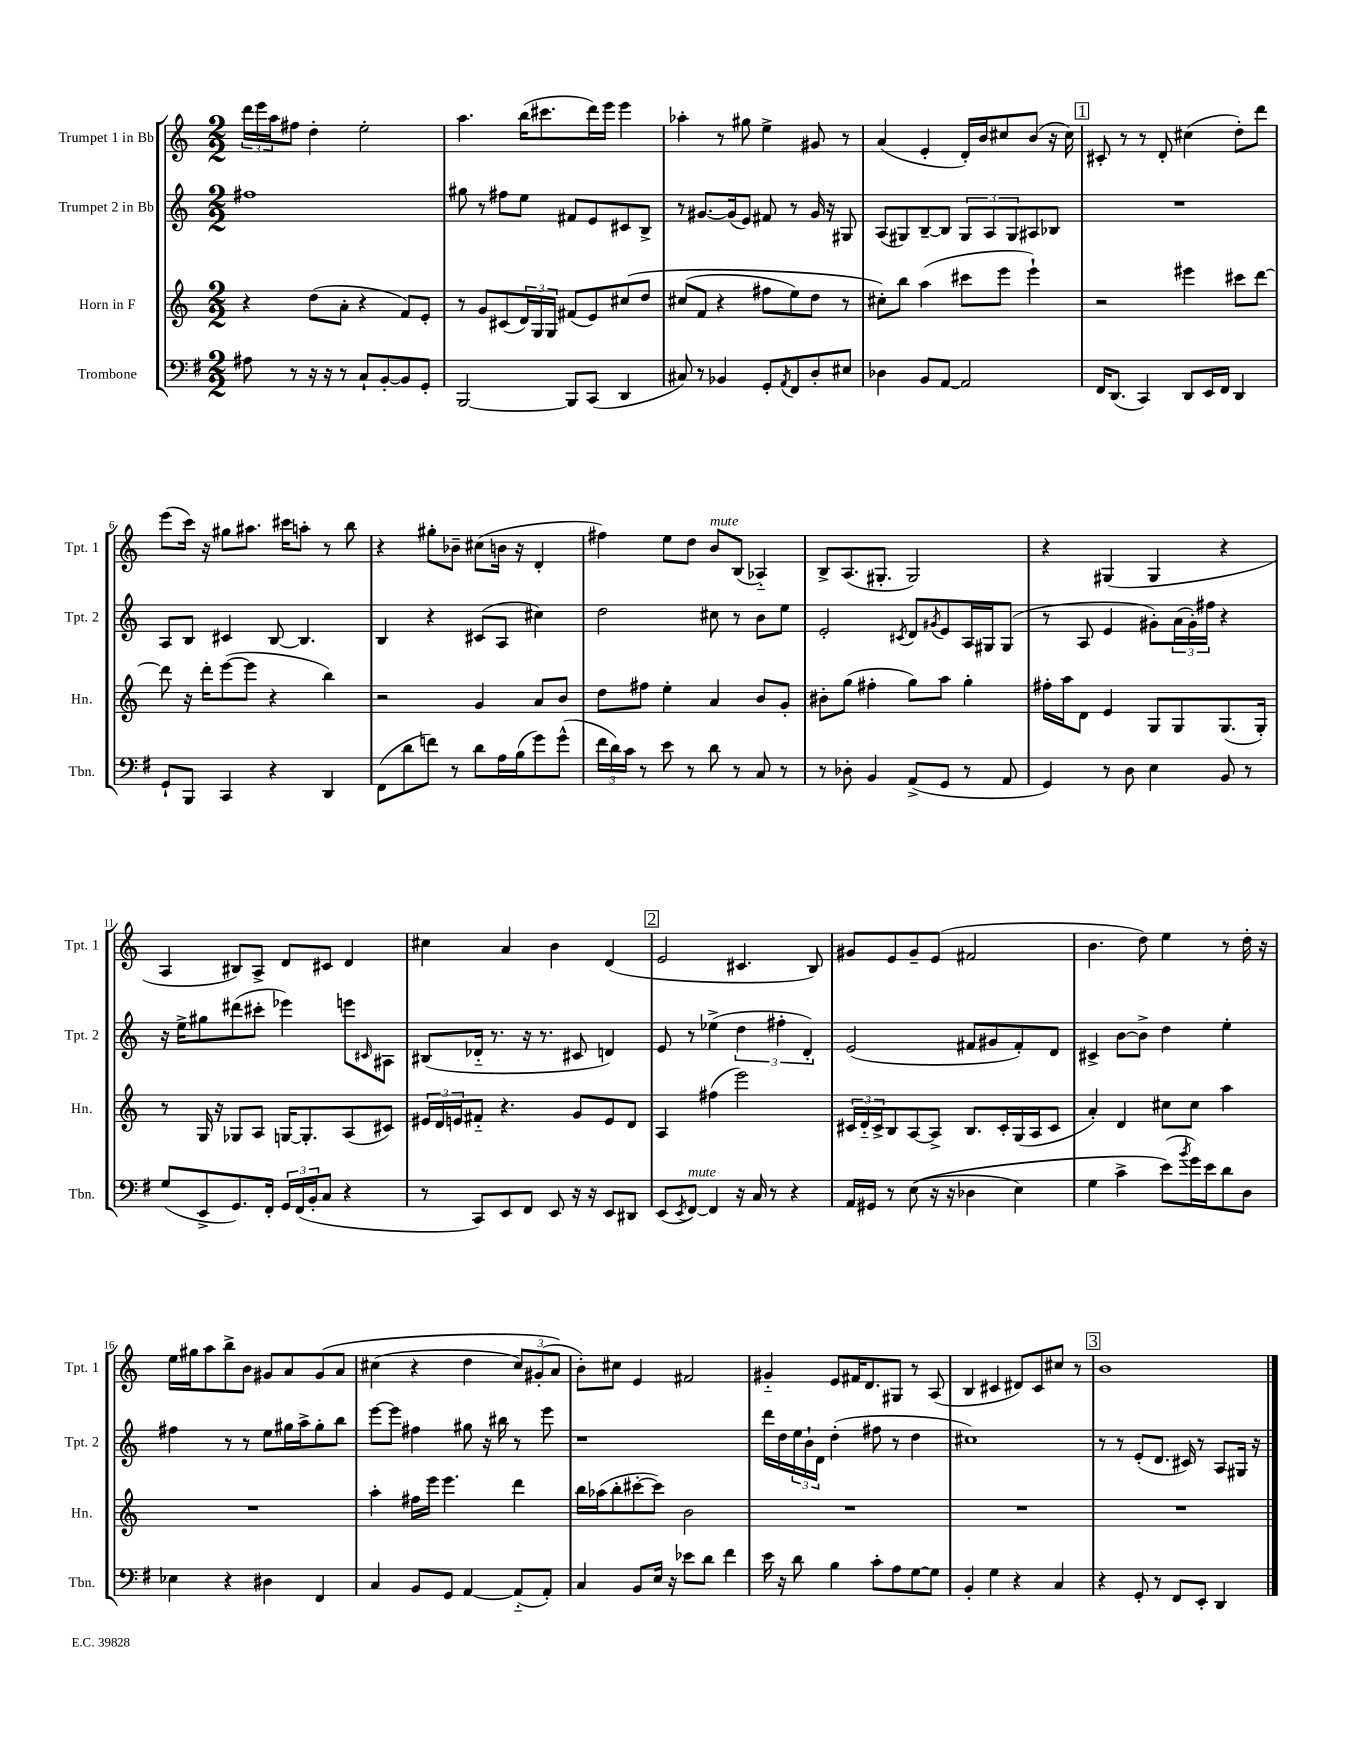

**kern	**kern	**kern	**kern
*staff4	*staff3	*staff2	*staff1
*clefF4	*clefG2	*clefG2	*clefG2
*k[f#]	*k[]	*k[]	*k[]
*M2/2	*M2/2	*M2/2	*M2/2
8A#	4r	1ff#	24ddd
.	.	.	24eee
.	.	.	24aa
8r	.	.	8ff#
16r	(8dd	.	4dd'
16r	.	.	.
8r	8a'	.	.
8C`	4r	.	2ee'
[8BB'	.	.	.
8BB]	8f)	.	.
8GG'	8e'	.	.
=	=	=	=
[2BBB	8r	8gg#	4.aa
.	8g	8r	.
.	(8c#	8ff#	.
.	24d)	8ee	(16bb
.	24G	.	.
.	.	.	8.ccc#
.	24G	.	.
8BBB]	(8f#	8f#	.
(8CC	8e)	8e	16ddd)
.	.	.	16eee
4DD	&(8cc#	8c#	4eee
.	8dd	8B^	.
=	=	=	=
8C#)	(8cc#	8r	4aa-'
8r	8f	[8.g#	.
4BB-	4r	.	8r
.	.	(16g#]	.
.	.	8e)	8gg#
8GG'	8ff#	8f#	4ee^
8qAA	.	.	.
8FF#	8ee)	8r	.
8D'	8dd	16g#	8g#
.	.	16r	.
8E#	8r	8G#	8r
=	=	=	=
4D-	8cc#'&)	(8A	(4a
.	8bb	8G#)	.
8BB	(4aa	[8B~	4e'
[8AA	.	8B]	.
2AA]	8ccc#	12G#	16d')
.	.	.	16b
.	.	12A	.
.	8eee	.	8cc#
.	.	12G#	.
.	4eee`)	8A#	(8b
.	.	8B-	16r
.	.	.	16cc#)
=	=	=	=
16FF#	2r	1r	8c#'
(8.DD	.	.	.
.	.	.	8r
4CC)	.	.	8r
.	.	.	8d'
8DD	4eee#	.	(4cc#
16EE	.	.	.
16FF#	.	.	.
4DD	8ccc#	.	8dd')
.	[8ddd	.	8ddd
=	=	=	=
8GG`	8ddd]	8A	(8eee
8BBB	16r	8B	16ccc)
.	16ddd'	.	16r
4CC	([8eee	4c#	8gg#
.	8eee]	.	8.aa#
4r	4r	[8B	.
.	.	.	16ccc#
.	.	4.B]	8aa'
4DD	4bb)	.	8r
.	.	.	8bb
=	=	=	=
(8FF#	2r	4B	4r
8d	.	.	.
8f)	.	4r	8gg#'
8r	.	.	8b-~
8d	4g	(8c#	(8cc#
16A	.	8A	16b
(16B	.	.	16r
8g)	8a	4cc#)	4d'
(8g^^	8b	.	.
=	=	=	=
24f#	8dd	2dd	4ff#)
24d)	.	.	.
24c	.	.	.
8r	8ff#	.	.
8e	4ee'	.	8ee
8r	.	.	8dd
8d	4a	8cc#	8b
8r	.	8r	(8B
8C	8b	8b	4A-'~)
8r	8g'	8ee	.
=	=	=	=
8r	8b#'	2e'	8B^
8D-'	(8gg	.	(8.A
4BB	4ff#'	.	.
.	.	.	8.G#'
.	.	8qc#	.
(8AA^	8gg)	8d	2G#)
.	.	8qg#	.
8GG	8aa	8e	.
8r	4gg'	16A	.
.	.	16G#	.
8AA	.	(8G#	.
=	=	=	=
4GG)	16ff#'	8r	4r
.	16aa	.	.
.	8d	8A	.
8r	4e	4e	(4G#
8D	.	.	.
4E	8G	8g#')	4G#
.	8G	(24a	.
.	.	24g#')	.
.	.	24ff#	.
8BB	(8.G	4r	4r
8r	.	.	.
.	16G')	.	.
=	=	=	=
(8G	8r	16r	4A
.	.	16ee^	.
8EE^	16G	8gg#	.
.	16r	.	.
8.GG)	8G-	(8ddd#	8B#)
.	8A	8ccc#'	8A^
16FF#'	.	.	.
24GG	[16G	4eee-)	8d
(24FF#	.	.	.
.	8.G']	.	.
24BB'	.	.	.
8C	.	.	8c#
4r	(8A	8eee	4d
.	.	16qqc#	.
.	8c#)	8A#	.
=	=	=	=
8r	24e#	(8B#	4cc#
.	24d	.	.
.	24e	.	.
8CC)	8f#'~	16d-'~	.
.	.	8.r	.
8EE	4.r	.	4a
8FF#	.	16r	.
.	.	8.r	.
8EE	.	.	4b
16r	8g	8c#	.
16r	.	.	.
8EE	8e	4d)	(4d
8DD#	8d	.	.
=	=	=	=
(8EE	4A	8e	2e
8qEE	.	.	.
[8FF#)	.	8r	.
4FF#]	(4ff#	(4ee-^	.
16r	2eee)	6dd	4.c#
16C	.	.	.
8r	.	.	.
.	.	6ff#'	.
4r	.	.	.
.	.	6d')	.
.	.	.	8B)
=	=	=	=
16AA	24c#	(2e	8g#
.	24d'~	.	.
16GG#	.	.	.
.	24c#^	.	.
8r	8B	.	8e
&((8E	[8A	.	8g#~
16r	8A^]	.	(8e
16r	.	.	.
4D-	8.B	8f#	2f#
.	.	8g#	.
.	16c#'	.	.
4E)	(16G	8f#')	.
.	16A	.	.
.	8c#	8d	.
=	=	=	=
4G	4a')	4c#^	4.b
4c^	4d	[8b	.
.	.	8b^]	8dd)
(8e&)	8cc#	4dd	4ee
8qb	.	.	.
16g)	8cc#	.	.
16e	.	.	.
8d	4aa	4ee'	8r
8D	.	.	16dd'
.	.	.	16r
=	=	=	=
4E-	1r	4ff#	16ee
.	.	.	16gg#
.	.	.	8aa
4r	.	8r	8bb^
.	.	8r	8b
4D#	.	8ee	8g#
.	.	16gg#	8a
.	.	16aa^	.
4FF#	.	8gg#'	&(8g#
.	.	8bb	8a
=	=	=	=
4C	4aa'	[8eee	(4cc#
.	.	8eee]	.
8BB	16ff#	4ff#	4r
.	16eee	.	.
8GG	4.eee	.	.
[4AA	.	8gg#	4dd
.	.	16r	.
.	.	16bb#	.
(8AA'~]	4ddd	8r	12cc#)
.	.	.	(12g#'
8AA')	.	8eee	.
.	.	.	12a&)
=	=	=	=
4C	16bb	1r	8b')
.	(16aa-	.	.
.	8bb'	.	8cc#
8BB	[8ccc#'	.	4e
16E	8ccc#])	.	.
16r	.	.	.
8e-	2b	.	2f#
8d	.	.	.
4f#	.	.	.
=	=	=	=
16e	1r	16ddd	4g#'~
16r	.	16dd	.
8d	.	24ee	.
.	.	24b`	.
.	.	24d	.
4B	.	(4dd'	8e
.	.	.	16f#
.	.	.	8.d
8c'	.	8ff#	.
8A	.	8r	8G#
[8G	.	4dd	8r
8G]	.	.	(8A
=	=	=	=
4BB'	1r	1cc#)	4B
4G	.	.	4c#
4r	.	.	8d#)
.	.	.	8c#
4C	.	.	8cc#
.	.	.	8r
=	=	=	=
4r	1r	8r	1b
.	.	8r	.
8GG'	.	(8e'	.
8r	.	8.d	.
8FF#	.	.	.
.	.	16c#)	.
8EE'	.	8r	.
4DD	.	8A	.
.	.	16G#	.
.	.	16r	.
==	==	==	==
*-	*-	*-	*-
